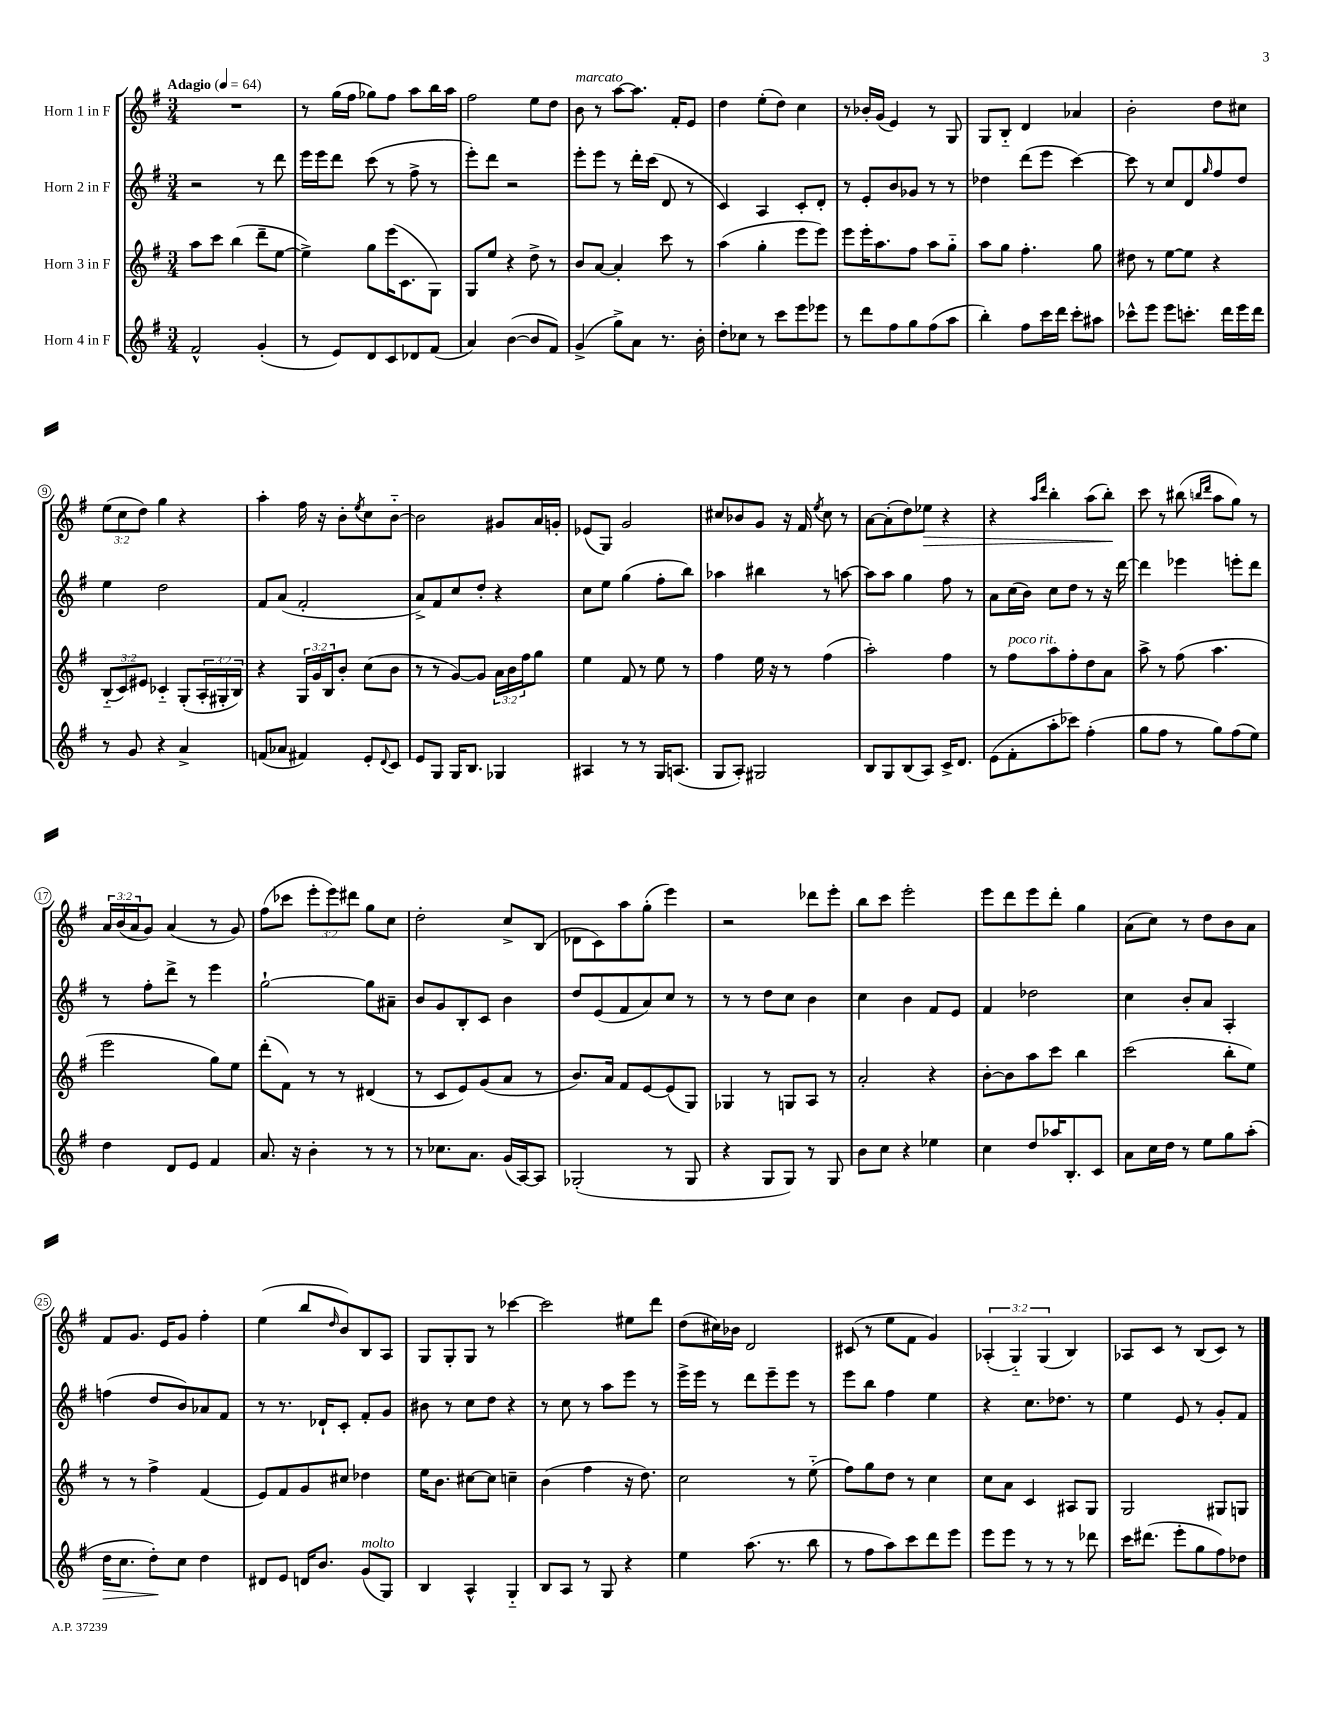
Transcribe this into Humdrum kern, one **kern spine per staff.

**kern	**dynam	**kern	**kern	**kern	**dynam
*part4	*part4	*part3	*part2	*part1	*part1
*staff4	*staff4	*staff3	*staff2	*staff1	*staff1
*I"Horn 4 in F	*	*I"Horn 3 in F	*I"Horn 2 in F	*I"Horn 1 in F	*
*clefG2	*	*clefG2	*clefG2	*clefG2	*
*k[f#]	*	*k[f#]	*k[f#]	*k[f#]	*
*M3/4	*	*M3/4	*M3/4	*M3/4	*
*MM64	*	*MM64	*MM64	*MM64	*
=1	=1	=1	=1	=1	=1
!	!	!	!	!LO:TX:a:B:t=Adagio	!
2f#^^/	.	8aa\L	2r	2.r	.
.	.	8ccc\J	.	.	.
.	.	(4bb\	.	.	.
(4g'/	.	8ddd~\L	8r	.	.
.	.	[8ee\J	8ddd\	.	.
=2	=2	=2	=2	=2	=2
8r	.	4ee^\])	16eee\LL	8r	.
.	.	.	16eee\J	.	.
8e/L)	.	.	8ddd\J	(16gg\LL	.
.	.	.	.	16ff#\JJ	.
8d/	.	8gg\L	(8ccc\	8gg-X\L)	.
8c/	.	(16eee\K	8r	8ff#\J	.
.	.	8.c\	.	.	.
8d-X/	.	.	8ff#^\	8aa\L	.
(8f#/J	.	8G\J)	8r	16bb\L	.
.	.	.	.	16aa\JJ	.
=3	=3	=3	=3	=3	=3
4a/)	.	8G/L	8eee'\L)	2ff#\	.
.	.	8ee/J	8ddd\J	.	.
([4b\	.	4r	2r	.	.
8b/L]	.	8dd^\	.	8ee\L	.
8f#/J)	.	8r	.	8dd\J	.
=4	=4	=4	=4	=4	=4
!	!	!	!	!LO:TX:a:i:t=marcato	!
(4g^/	.	8b/L	8eee'\L	8b\	.
.	.	[8a/J	8eee\J	8r	.
8gg^\L)	.	4a'/]	8r	[8aa\L	.
8a\J	.	.	16ddd'\LL	8.aa\J]	.
.	.	.	(16ccc\JJ	.	.
8.r	.	8ccc\	8d/	.	.
.	.	.	.	16f#'/KL	.
.	.	8r	8r	8e/J	.
16b'\	.	.	.	.	.
=5	=5	=5	=5	=5	=5
8dd'\L	.	(4aa\	4c/)	4dd\	.
8cc-X\J	.	.	.	.	.
8r	.	4gg'\	4A/	(8ee'\L	.
8ccc\L	.	.	.	8dd\J)	.
8eee\	.	8eee\L	8c'/L	4cc\	.
8eee-X\J	.	8eee\J)	8d'/J	.	.
=6	=6	=6	=6	=6	=6
8r	.	8eee\L	8r	8r	.
8ddd\L	.	16eee'\K	8e'/L	16b-X'/LL	.
.	.	8.aa\	.	(16g/JJ	.
8ff#\	.	.	8b/	4e/)	.
8gg\	.	8ff#\J	8g-X/J	.	.
(8ff#\	.	8aa\L	8r	8r	.
8aa\J	.	8gg\J	8r	8G/	.
=7	=7	=7	=7	=7	=7
4bb'\)	.	8aa\L	4dd-X\	8G/L	.
.	.	8gg\J	.	8B/J	.
8ff#\L	.	4.ff#'\	(8ddd\L	4d/	.
16ccc\L	.	.	8eee\J	.	.
16ddd\JJ	.	.	.	.	.
8ccc'\L	.	.	[4ccc\)	4a-X/	.
8aa#X\J	.	8gg\	.	.	.
=8	=8	=8	=8	=8	=8
8ccc-X^^\L	.	8dd#X\	8ccc\]	2b'\	.
8eee\J	.	8r	8r	.	.
8eee\L	.	[8ee\L	8cc/L	.	.
8.cccn'\J	.	8ee\J]	8d/	.	.
.	.	.	16qqgg/	.	.
.	.	4r	8ff#/	8dd\L	.
16ddd\LL	.	.	.	.	.
16eee\	.	.	8dd/J	8cc#X\J	.
16ddd\JJ	.	.	.	.	.
!!LO:LB:g=z
=9	=9	=9	=9	=9	=9
8r	.	(12B/L	4ee\	(12ee\L	.
.	.	12c/)	.	12cc\	.
8g/	.	.	.	.	.
.	.	12e#X/J	.	12dd\J)	.
4r	.	4c-X/	2dd\	4gg\	.
4a^/	.	(8G'/L	.	4r	.
.	.	24A'/L	.	.	.
.	.	24G#X'/	.	.	.
.	.	24B/JJ)	.	.	.
=10	=10	=10	=10	=10	=10
(8fn/L	.	4r	8f#/L	4aa'\	.
8a-X/J	.	.	(8a/J	.	.
4f#X/)	.	24G/LL	2f#'/	16ff#\	.
.	.	24g/	.	.	.
.	.	.	.	16r	.
.	.	24B/J	.	.	.
.	.	8b'/J	.	8b'\L	.
.	.	.	.	8qee/	.
8e'/L	.	(8cc\L	.	8cc\	.
8qqd/	.	.	.	.	.
8c/J	.	8b\J	.	[8b\J	.
=11	=11	=11	=11	=11	=11
8e/L	.	8r	8a^/L)	2b\]	.
8G/J	.	8r	8f#/	.	.
16G/KL	.	[8g/L)	8cc/	.	.
8.B/J	.	.	.	.	.
.	.	8g/J]	8dd'/J	.	.
4G-X/	.	24a\LL	4r	8g#X/L	.
.	.	24b\	.	.	.
.	.	24ff#\J	.	.	.
.	.	8gg\J	.	16a/L	.
.	.	.	.	16gn'/JJ	.
=12	=12	=12	=12	=12	=12
4A#X/	.	4ee\	8cc\L	(8e-X/L	.
.	.	.	8ee\J	8G/J)	.
8r	.	8f#/	(4gg\	2g/	.
8r	.	8r	.	.	.
16G/KL	.	8ee\	8ff#'\L	.	.
(8.An/J	.	.	.	.	.
.	.	8r	8bb\J)	.	.
=13	=13	=13	=13	=13	=13
8G/L	.	4ff#\	4aa-X\	8cc#X/L	.
8A'/J)	.	.	.	8b-X/	.
2G#X/	.	16ee\	4bb#X\	8g/J	.
.	.	16r	.	.	.
.	.	8r	.	16r	.
.	.	.	.	16f#/	.
.	.	.	.	8qee/	.
.	.	(4ff#\	8r	8cc#\	.
.	.	.	[8aan\	8r	.
=14	=14	=14	=14	=14	=14
8B/L	.	2aa'\)	8aa\L]	[8a\L	.
8G/	.	.	8aa\J	(8a'\]	.
(8B/	.	.	4gg\	8dd\)	.
!	!	!	!	!	!LO:HP:b
8A/J)	.	.	.	8ee-X\J	>
16c^/KL	.	4ff#\	8ff#\	4r	.
8.d/J	.	.	.	.	.
.	.	.	8r	.	.
=15	=15	=15	=15	=15	=15
(8e\L	.	8r	8a\L	4r	.
!	!	!LO:TX:a:i:t=poco rit.	!	!	!
8f#'\	.	8ff#\L	(16cc\L	.	.
.	.	.	16b\JJ)	.	.
.	.	.	.	16qqaa/LL	.
.	.	.	.	16qqddd/JJ	.
8aa'\	.	8aa\	8cc\L	4bb'\	.
8ccc-X\J)	.	8ff#'\	8dd\J	.	.
(4ff#'\	.	8dd\	8r	(8aa\L	.
.	.	8a\J	16r	8bb'\J)	.
.	.	.	[16ddd\	.	.
.	.	.	.	.	]
=16	=16	=16	=16	=16	=16
8gg\L	.	8aa^\	4ddd\]	8ccc\	.
8ff#\J	.	8r	.	8r	.
8r	.	(8ff#\	4eee-X\	(8bb#X\	.
.	.	.	.	16qqbbn/LL	.
.	.	.	.	16qqddd/JJ	.
8gg\L)	.	4.aa\	.	8aa\L	.
(8ff#\	.	.	8eeen'\L	8gg\J)	.
8ee\J)	.	.	8ddd\J	8r	.
!!LO:LB:g=z
=17	=17	=17	=17	=17	=17
4dd\	.	2eee\	8r	24a/LL	.
.	.	.	.	(24b/	.
.	.	.	.	24a/J	.
.	.	.	8ff#'\L	8g/J)	.
8d/L	.	.	8ddd^\J	(4a/	.
8e/J	.	.	8r	.	.
4f#/	.	8gg\L)	4eee\	8r	.
.	.	8ee\J	.	8g/)	.
=18	=18	=18	=18	=18	=18
8.a/	.	(8ddd'\L	[2gg`\	(8ff#\L	.
.	.	8f#\J)	.	8ccc-X\J	.
16r	.	.	.	.	.
4b'\	.	8r	.	12eee'\L	.
.	.	.	.	12eee\)	.
.	.	8r	.	.	.
.	.	.	.	12ddd#X\J	.
8r	.	(4d#X/	8gg\L]	8gg\L	.
8r	.	.	8a#X~\J	8cc\J	.
=19	=19	=19	=19	=19	=19
8r	.	8r	8b/L	2dd'\	.
8.cc-X\L	.	8c/L	8g/	.	.
.	.	8e/)	8B'/	.	.
8.a\J	.	.	.	.	.
.	.	(8g/	8c/J	.	.
(16g/LL	.	8a/J	4b\	8cc^/L	.
[16A/J)	.	.	.	.	.
8A/J]	.	8r	.	(8B/J	.
=20	=20	=20	=20	=20	=20
(2G-X'/	.	8.b/L)	8dd/L	8d-X\L	.
.	.	.	(8e/	8c\)	.
.	.	16a/Jk	.	.	.
.	.	8f#/L	8f#/	8aa\	.
.	.	[8e/	8a/)	(8gg'\J	.
8r	.	(8e/]	8cc/J	4eee\)	.
8G-/	.	8G/J)	8r	.	.
=21	=21	=21	=21	=21	=21
4r	.	4G-X/	8r	2r	.
.	.	.	8r	.	.
8G/L	.	8r	8dd\L	.	.
8G/J)	.	8Gn/L	8cc\J	.	.
8r	.	8A/J	4b\	8ddd-X\L	.
8G/	.	8r	.	8eee'\J	.
=22	=22	=22	=22	=22	=22
8b\L	.	2a'/	4cc\	8bb\L	.
8cc\J	.	.	.	8ccc\J	.
4r	.	.	4b\	2eee'\	.
4ee-X\	.	4r	8f#/L	.	.
.	.	.	8e/J	.	.
=23	=23	=23	=23	=23	=23
4cc\	.	[8b'\L	4f#/	8eee\L	.
.	.	8b\]	.	8ddd\	.
8dd/L	.	8aa\	2dd-X\	8eee\	.
16aa-X/K	.	8ccc\J	.	8ddd'\J	.
8.B'/	.	.	.	.	.
.	.	4bb\	.	4gg\	.
8c/J	.	.	.	.	.
=24	=24	=24	=24	=24	=24
8a\L	.	(2ccc\	4cc\	(8a\L	.
16cc\L	.	.	.	8cc\J)	.
16dd\JJ	.	.	.	.	.
8r	.	.	8b'/L	8r	.
8ee\L	.	.	8a/J	8dd\L	.
8gg\	.	8bb'\L	4A'/	8b\	.
(8aa'\J	.	8ee\J)	.	8a\J	.
!!LO:LB:g=z
=25	=25	=25	=25	=25	=25
!	!LO:HP:b	!	!	!	!
16dd\KL	>	8r	(4ffn\	8f#/L	.
8.cc\J	.	.	.	.	.
.	.	8r	.	8.g/J	.
8dd'\L)	.	4ff#^\	8dd/L	.	.
.	.	.	.	16e/KL	.
8cc\J	]	.	8b/)	8g/J	.
4dd\	.	(4f#/	8a-X/	4ff#'\	.
.	.	.	8f#/J	.	.
=26	=26	=26	=26	=26	=26
8d#X/L	.	8e/L)	8r	(4ee\	.
8e/J	.	8f#/	8.r	.	.
16dn/KL	.	8g/	.	8bb/L	.
8.b/J	.	.	16d-X`/KL	.	.
.	.	.	.	16qqdd/	.
.	.	8cc#X/J	8c'/J	8b/)	.
!LO:TX:a:i:t=molto	!	!	!	!	!
(8g/L	.	4dd-X\	8f#'/L	8B/	.
8G/J)	.	.	8g/J	8A/J	.
=27	=27	=27	=27	=27	=27
4B/	.	16ee\KL	8b#X\	8G/L	.
.	.	8.b\J	.	.	.
.	.	.	8r	8G'/	.
4A^^/	.	[8cc#X\L	8cc\L	8G/J	.
.	.	8cc#\J]	8dd\J	8r	.
4G/	.	4ccn~\	4r	[4ccc-X\	.
=28	=28	=28	=28	=28	=28
8B/L	.	(4b\	8r	2ccc-\]	.
8A/J	.	.	8cc\	.	.
8r	.	4ff#\	8r	.	.
8G/	.	.	8aa\L	.	.
4r	.	16r	8eee\J	8ee#X\L	.
.	.	8.dd\)	.	.	.
.	.	.	8r	8ddd\J	.
=29	=29	=29	=29	=29	=29
4ee\	.	2cc\	16eee^\LL	(8dd\L	.
.	.	.	16eee\JJ	.	.
.	.	.	8r	16cc#X\L)	.
.	.	.	.	16b-X\JJ	.
(8.aa\	.	.	8ddd\L	2d/	.
.	.	.	8eee~\	.	.
8.r	.	.	.	.	.
.	.	8r	8eee\J	.	.
8bb\	.	(8ee\	8r	.	.
=30	=30	=30	=30	=30	=30
8r	.	8ff#\L)	8eee\L	(8c#X/	.
8ff#\L	.	8gg\	8bb\J	8r	.
8aa\)	.	8dd\J	4ff#\	8ee\L	.
8ccc\	.	8r	.	8f#\J	.
8ddd\	.	4cc\	4ee\	4g/)	.
8eee\J	.	.	.	.	.
=31	=31	=31	=31	=31	=31
8eee\L	.	8cc\L	4r	(6A-X'/	.
8eee\J	.	8a\J	.	.	.
.	.	.	.	6G/)	.
8r	.	4c/	8.cc\L	.	.
.	.	.	.	(6G/	.
8r	.	.	.	.	.
.	.	.	8.dd-X\J	.	.
8r	.	8A#X/L	.	4B/)	.
8ddd-X\	.	8G/J	8r	.	.
=32	=32	=32	=32	=32	=32
16ccc\KL	.	2G/	4ee\	8A-X/L	.
(8.ddd#X\J	.	.	.	.	.
.	.	.	.	8c/J	.
8eee'\L	.	.	8e/	8r	.
8gg\	.	.	8r	(8B/L	.
8ff#\)	.	8G#X/L	8g'/L	8c/J)	.
8dd-X\J	.	8Gn/J	8f#/J	8r	.
==	==	==	==	==	==
*-	*-	*-	*-	*-	*-
